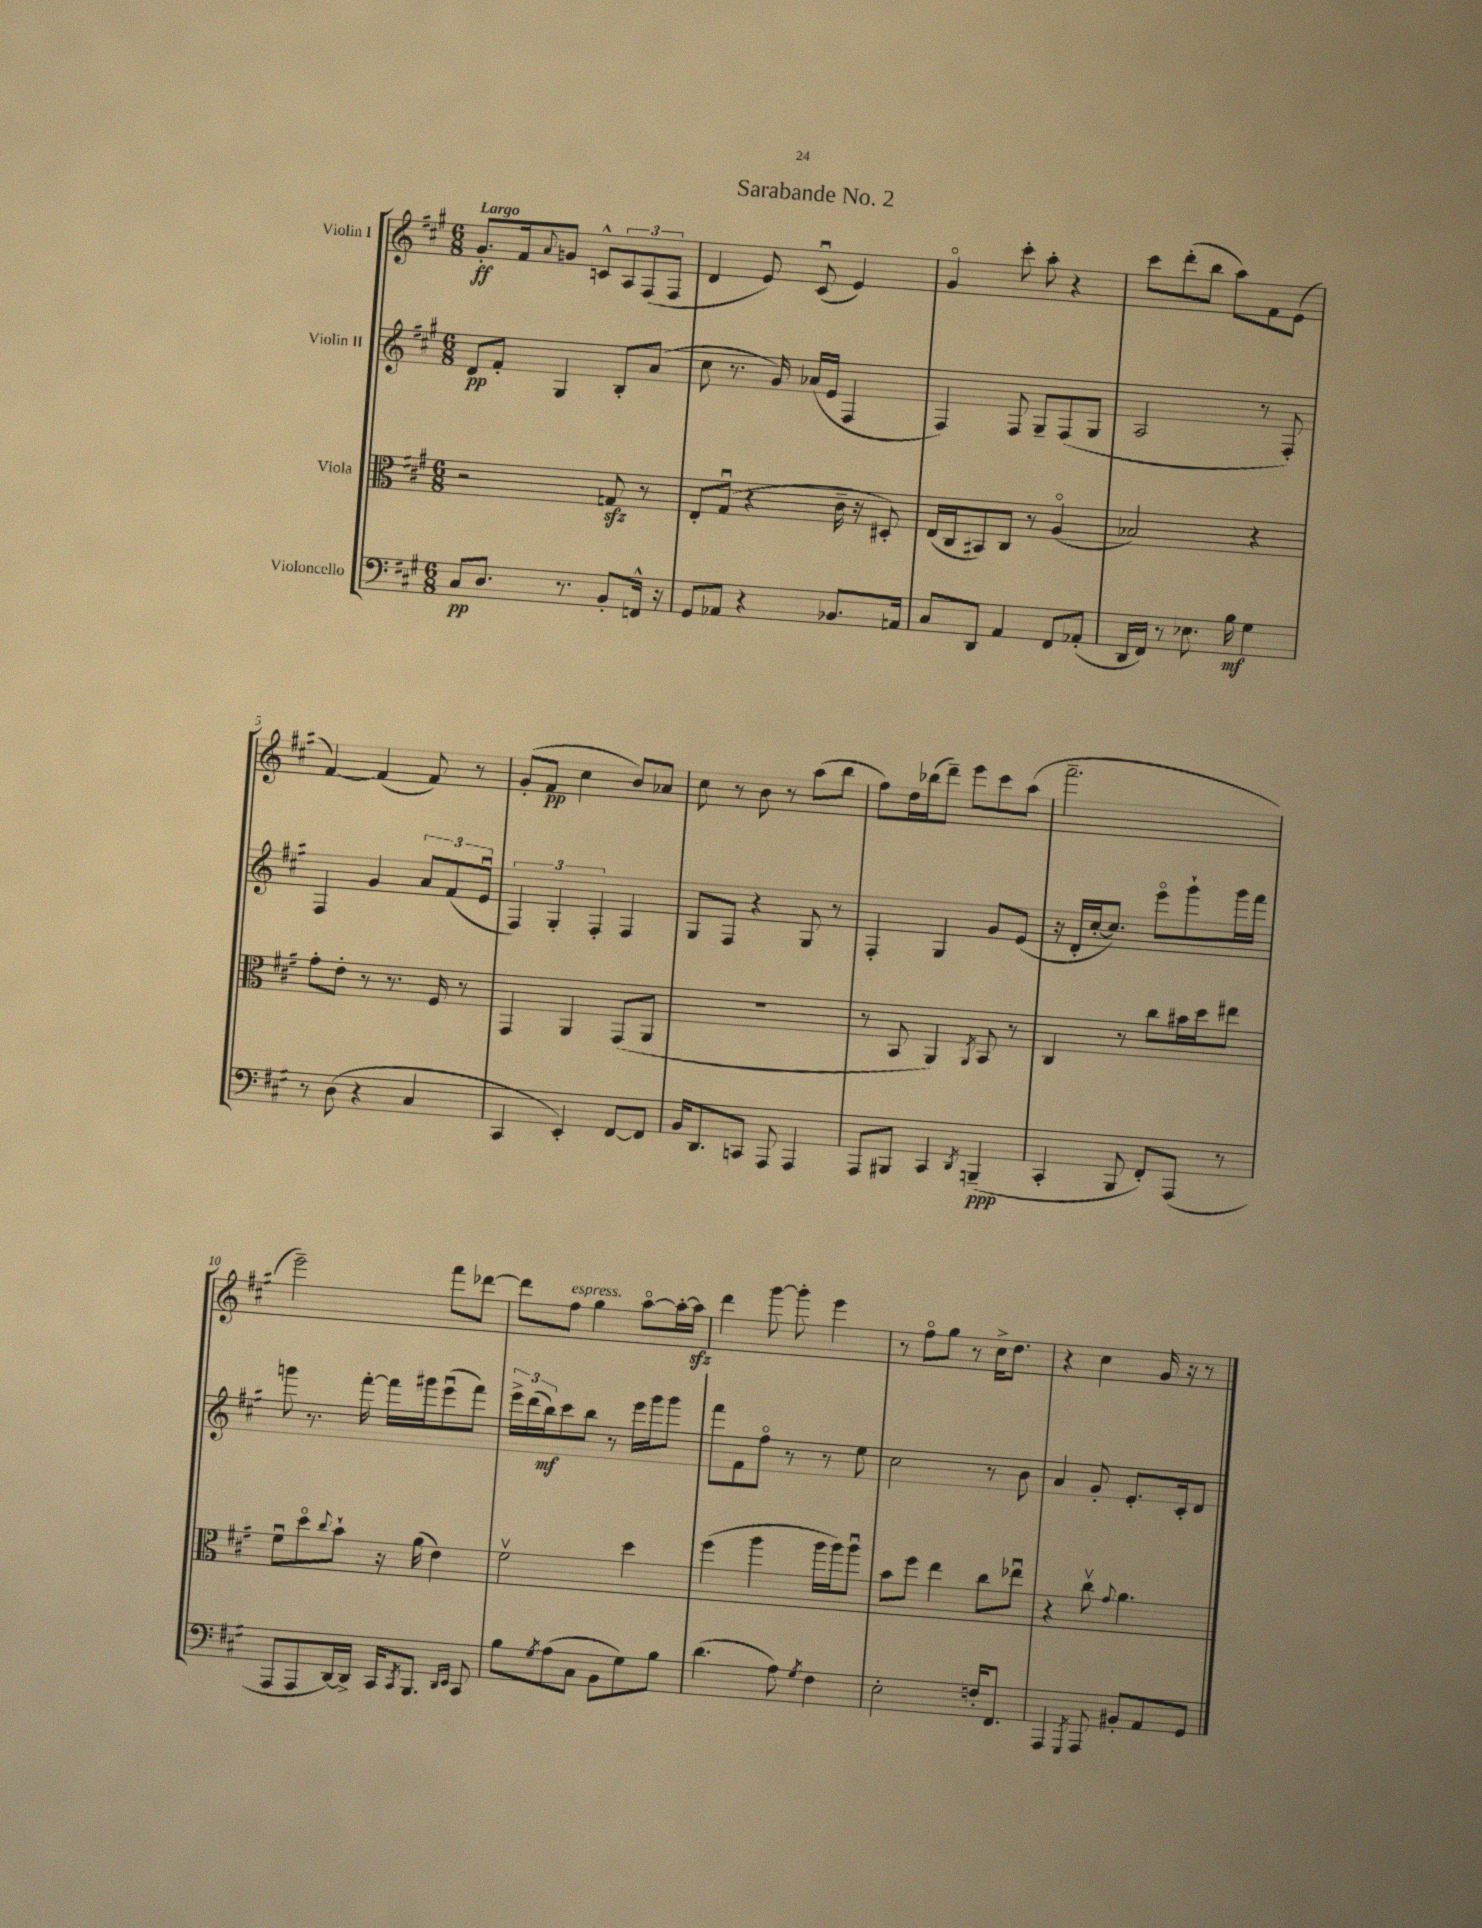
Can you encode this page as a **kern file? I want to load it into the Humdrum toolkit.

**kern	**dynam	**kern	**kern	**dynam	**kern	**dynam
*part4	*part4	*part3	*part2	*part2	*part1	*part1
*staff4	*staff4	*staff3	*staff2	*staff2	*staff1	*staff1
*I"Violoncello	*	*I"Viola	*I"Violin II	*	*I"Violin I	*
*clefF4	*	*clefC3	*clefG2	*	*clefG2	*
*k[f#c#g#]	*	*k[f#c#g#]	*k[f#c#g#]	*	*k[f#c#g#]	*
*M6/8	*	*M6/8	*M6/8	*	*M6/8	*
=1	=1	=1	=1	=1	=1	=1
!	!	!	!	!	!LO:TX:a:B:t=Largo	!
8C#/L	pp	2r	8d/L	pp	8.g#'/L	ff
8.D/J	.	.	8f#'/J	.	.	.
.	.	.	.	.	16f#/k	.
.	.	.	.	.	8qqa/	.
.	.	.	4G#/	.	8gn/J	.
8.r	.	.	.	.	.	.
.	.	.	.	.	8cn^^/L	.
8BB'/L	.	8Gnzz/	8B'/L	.	12A/	.
.	.	.	.	.	(12F#/	.
16FFn^^/Jk	.	8r	(8a/J	.	.	.
.	.	.	.	.	12F#/J	.
16r	.	.	.	.	.	.
=2	=2	=2	=2	=2	=2	=2
8GG#/L	.	8E'/L	8cc#\	.	4d/	.
8AA-X/J	.	(8G#u/J	8.r	.	.	.
4r	.	4r	.	.	8e/)	.
.	.	.	16g#/)	.	.	.
.	.	.	(16a-X/LL	.	(8c#u/	.
.	.	.	16e/JJ	.	.	.
8.BB-X/L	.	16c#~\	4F#/	.	4e/)	.
.	.	16r	.	.	.	.
.	.	8D#X'/)	.	.	.	.
16AAn/Jk	.	.	.	.	.	.
=3	=3	=3	=3	=3	=3	=3
8C#/L	.	(16E/LL	4F#/)	.	4g#/	.
.	.	16C#/J	.	.	.	.
8DD/J	.	8BB#X/)	.	.	.	.
4AA/	.	8C#/J	8F#/	.	8ccc#'\	.
.	.	8r	8G#~/L	.	8aa'\	.
8FF#/L	.	(4A/	(8F#/	.	4r	.
(8AA-X'/J	.	.	8G#/J	.	.	.
=4	=4	=4	=4	=4	=4	=4
16DD/LL	.	2B-X/)	2A/	.	8ccc#\L	.
16FF#/JJ)	.	.	.	.	.	.
8r	.	.	.	.	(8ddd'\	.
8.E-X\	.	.	.	.	8bb\J	.
.	.	.	.	.	8aa\L)	.
16B\	mf	.	.	.	.	.
4G#\	.	4r	8r	.	8f#\	.
.	.	.	8F#'/)	.	(8e\J	.
!!LO:LB:g=z
=5	=5	=5	=5	=5	=5	=5
8r	.	8g#'\L	4F#/	.	[4f#/)	.
(8D\	.	8e'\J	.	.	.	.
4r	.	8r	4g#/	.	(4f#/]	.
.	.	8.r	.	.	.	.
4C#/	.	.	12a/L	.	8f#/)	.
.	.	16F#/	.	.	.	.
.	.	.	(12f#/	.	.	.
.	.	8r	.	.	8r	.
.	.	.	12eu/J	.	.	.
=6	=6	=6	=6	=6	=6	=6
4CC#/	.	4GG#/	6F#/)	.	(8g#'/L	.
.	.	.	.	.	8f#/J	pp
.	.	.	6G#'/	.	.	.
4EE'/)	.	4AA/	.	.	4cc#\	.
.	.	.	6F#'/	.	.	.
[8FF#/L	.	(8GG#/L	4F#/	.	8b/L)	.
8FF#/J]	.	8AA/J	.	.	8a-X/J	.
=7	=7	=7	=7	=7	=7	=7
16BB/KL	.	2.r	8G#/L	.	8cc#\	.
8.DD/	.	.	.	.	.	.
.	.	.	8F#/J	.	8r	.
8CCn/J	.	.	4r	.	8b\	.
8AAA/	.	.	.	.	8r	.
4AAA/	.	.	8G#/	.	(8aa\L	.
.	.	.	8r	.	8bb\J	.
=8	=8	=8	=8	=8	=8	=8
8AAA/L	.	8r	4F#'/	.	8ff#\L)	.
8BBB#X/J	.	8BB/	.	.	16dd\L	.
.	.	.	.	.	(16bb-X\J	.
4CC#/	.	4AA/)	4G#/	.	8ddd~\J)	.
.	.	.	.	.	8eee\L	.
8qDD/	.	8qAA/	.	.	.	.
(4BBBn~/	ppp	8BB/	8g#/L	.	8ccc#\	.
.	.	8r	(8e/J	.	(8aa\J	.
=9	=9	=9	=9	=9	=9	=9
4CC#'/	.	4C#/	16r	.	2.fff#~\	.
.	.	.	16d'/LL	.	.	.
.	.	.	[16cc#'/J	.	.	.
.	.	.	8.cc#/J])	.	.	.
8BBB/	.	8r	.	.	.	.
8FF#'/L)	.	8cc#\L	8eee\L	.	.	.
(8AAA/J	.	16b#X\L	8ggg#`\	.	.	.
.	.	16dd\J	.	.	.	.
8r	.	8ee#X\J	16ggg#\L	.	.	.
.	.	.	16fff#\JJ	.	.	.
!!LO:LB:g=z
=10	=10	=10	=10	=10	=10	=10
8AAA/L	.	8f#u\L	8gggn\	.	2eee~\)	.
8AAA/	.	8dd\	8.r	.	.	.
.	.	8qqcc#/	.	.	.	.
[16DD/L)	.	8b`\J	.	.	.	.
16DD^/JJ]	.	.	[16fff#'\	.	.	.
16CC#/KL	.	16r	16fff#\LL]	.	.	.
8qCC#/	.	.	.	.	.	.
8.BBB/J	.	(16a\	16ggg#X\J	.	.	.
.	.	4e\)	(8eeeu\	.	8fff#\L	.
16qqDD/LL	.	.	.	.	.	.
16qqEE/JJ	.	.	.	.	.	.
8CC#/	.	.	8fff#\J)	.	[8ddd-X\J	.
=11	=11	=11	=11	=11	=11	=11
8B\L	.	2f#v\	24eee^\LL	.	8ddd-\L]	.
.	.	.	(24ddd\	.	.	.
.	.	.	24bb\J)	mf	.	.
8qG#/	.	.	.	.	.	.
!	!	!	!	!	!LO:TX:a:i:t=espress.	!
(8A\	.	.	8ccc#\	.	8ff#\J	.
8C#\J	.	.	8bb\J	.	4gg#\	.
8BB\L	.	.	8r	.	.	.
8G#\)	.	4dd\	16eee\LL	.	[8aa\L	.
.	.	.	16ggg#\J	.	.	.
8B\J	.	.	8ggg#\J	.	16aa'\L_	.
.	.	.	.	.	16aazz\JJ]	.
=12	=12	=12	=12	=12	=12	=12
(4.d\	.	(4ff#\	8fff#\L	.	4ddd\	.
.	.	.	8f#\	.	.	.
.	.	4aa\	8ff#\J	.	[8ggg#\	.
8A\)	.	.	8r	.	8ggg#'\]	.
8qG#/	.	.	.	.	.	.
4F#\	.	16aa\LL	8r	.	4eee\	.
.	.	16aa\J)	.	.	.	.
.	.	8aau\J	8ee\	.	.	.
=13	=13	=13	=13	=13	=13	=13
2E'\	.	8b\L	2cc#\	.	8r	.
.	.	8ff#\J	.	.	8ff#\L	.
.	.	4ee\	.	.	8gg#\J	.
.	.	.	.	.	8r	.
16Fn'/KL	.	8cc#\L	8r	.	16cc#^\KL	.
8.FF#/J	.	.	.	.	8.dd\J	.
.	.	8ee-Xu\J	8b\	.	.	.
=14	=14	=14	=14	=14	=14	=14
4AAA/	.	4r	4a/	.	4r	.
8qGGG#/	.	.	.	.	.	.
8AAA/	.	8cc#v\	8g#'/	.	4cc#\	.
.	.	8qqg#/	.	.	.	.
8BB#X'/L	.	4.a\	8.e'/L	.	.	.
8AA/	.	.	.	.	16g#/	.
.	.	.	16c#'/k	.	16r	.
8GG#/J	.	.	8d/J	.	8r	.
==	==	==	==	==	==	==
*-	*-	*-	*-	*-	*-	*-
